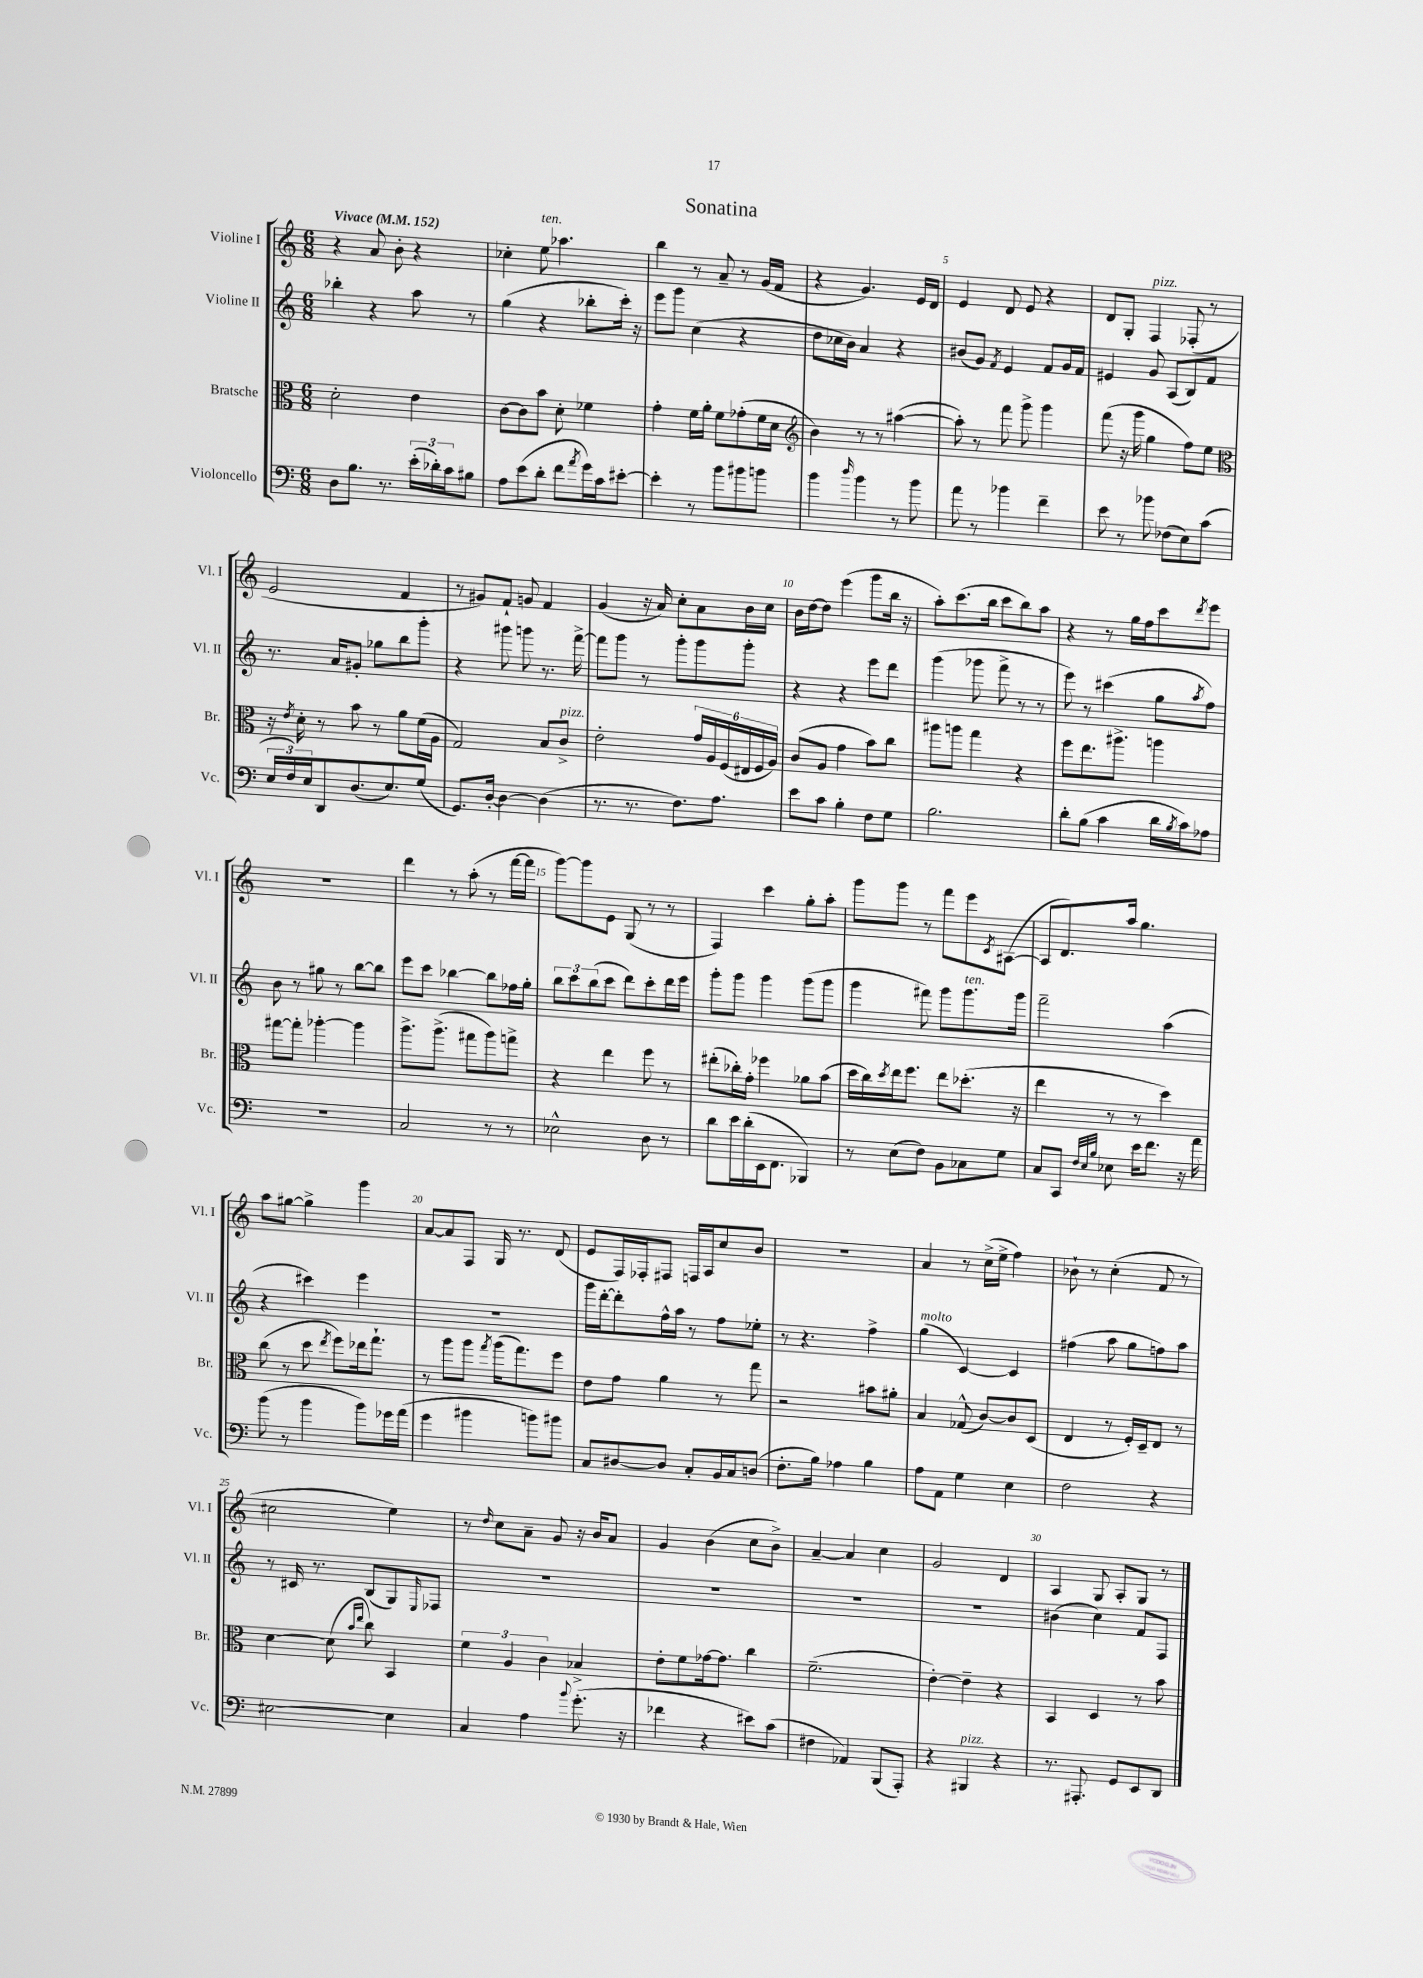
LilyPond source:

\header { title = "Sonatina" }
<<
\new StaffGroup <<
\new Staff = "s0" \with { instrumentName = "Violine I" shortInstrumentName = "Vl. I" } {
    \clef treble \key c \major \numericTimeSignature \time 6/8 \tempo "Vivace" 4 = 152
    r4 a'8 b'8-. r4 |
    ces''4-. e''8^\markup { \italic "ten." } aes''4. |
    b''4 r8 a'8-- r8 g'16( f'16 |
    r4 g'4.) e'16 d'16 |
    e'4 d'8 e'8 r4 |
    d'8 g8-. f4^\markup { \italic "pizz." } fes8-.( r8 |
    e'2 f'4 |
    r8 gis'8) f'8-! g'8 f'4 |
    g'4( r16 a'16) c''8-. a'8 b'16 c''16 |
    b'16 d''16~ d''8 e'''4( g'''8 b''16 r16 |
    a''8-.) c'''8.( b''16 c'''8 b''8) a''8 |
    r4 r8 g''16 f''16 c'''8 \acciaccatura { d'''8 } e'''8 |
    R2. |
    d'''4 r8 a''8-.( r8 f'''16~ f'''16 |
    g'''8~) g'''8 e'8 g8( r8 r8 |
    f4) c'''4 g''8-. a''8-. |
    g'''8 g'''8 r8 f'''8 e'''8 \acciaccatura { c'8 } ais8~( |
    ais8 d'8.) a''16 g''4. |
    a''8 gis''8~ gis''4-> g'''4 |
    a'8~ a'8 f8 g16 r8. d'8( |
    e'8 f16) fes16-. fis8 f16 a16 c''8 b'8 |
    R2. |
    a'4 r8 c''16->( e''16-> f''4) |
    bes'8-! r8 c''4-.( f'8 r8 |
    cis''2 e''4) |
    r8 \grace { d''16 } c''8 a'8-- g'8 r16 b'16 a'8 |
    g'4 b'4( c''8 b'8->) |
    a'4~-- a'4 c''4 |
    g'2 d'4 |
    a4 g8 a8-. g8 r8 \bar "|." |
}
\new Staff = "s1" \with { instrumentName = "Violine II" shortInstrumentName = "Vl. II" } {
    \clef treble \key c \major \numericTimeSignature \time 6/8
    bes''4-. r4 a''8 r8 |
    g''4( r4 bes''8-. c'''16-.) r16 |
    e'''8 g'''8 c''4( r4 |
    d''8 ces''16 b'16) a'4 r4 |
    bis'8( g'8) \acciaccatura { f'8 } e'4 f'8 g'16 f'16 |
    eis'4 g'8 a8( b8) f'8 |
    r8. a'16 gis'8-. ges''8 b''8 g'''8-. |
    r4 gis'''8 g'''8 r8. f'''16~-> |
    f'''8 g'''8 r8 g'''8-. g'''8 g'''8-. |
    r4 r4 e'''8 d'''8 |
    g'''4( ges'''8 f'''8-> r8 r8 |
    e'''8) r8 cis'''4( g''8 \acciaccatura { a''8 } f''8) |
    b'8 r8 gis''8 r8 b''8~ b''8 |
    e'''8 c'''8 bes''4~ bes''8 fes''16 g''16-. |
    \tuplet 3/2 { b''8 c'''8 b''8( } c'''8 d'''8) c'''8-. d'''16 e'''16 |
    g'''8-. g'''8 g'''4 g'''8( g'''8 |
    g'''4 fis'''8) g'''8 g'''8.^\markup { \italic "ten." } g'''16 |
    f'''2-- a''4( |
    r4 cis'''4) e'''4 |
    R2. |
    g'''16 d'''16~-. d'''8-. f''16-^ a''16 r8 f''8 ees''8-. |
    r8 r4. f''4-> |
    g''4^\markup { \italic "molto" }( c'4~) c'4 |
    fis''4( a''8 g''8 f''8) a''8 |
    r8 cis'16 r8. b8( g8) \grace { e16 } fes8 |
    R2. |
    R2. |
    R2. |
    R2. |
    bis'4( c''4) f'8 f8 \bar "|." |
}
\new Staff = "s2" \with { instrumentName = "Bratsche" shortInstrumentName = "Br." } {
    \clef alto \key c \major \numericTimeSignature \time 6/8
    d'2-. e'4 |
    c'8~ c'8 b'8 d'8-. fes'4 |
    g'4-. f'16 a'16-. f'8 ges'8-.( f'16 d'16 |
    \clef treble b'4) r8 r8 ais''4~( |
    ais''8-.) r8 f'''8 g'''8-> g'''4 |
    f'''8( r16 g'''16 g''4 f''8) e''8 |
    \clef alto r16 \acciaccatura { e'8 } d'16-. r8 b'8 r8 a'8 f'16( a16 |
    g2) b8 c'8->^\markup { \italic "pizz." } |
    e'2-. \tuplet 6/4 { g'16 a16 f16( eis16 f16 a16) } |
    c'8( a8 g'4 b'8) c''8 |
    ais''8 a''8 g''4 r4 |
    f''8 e''8. ais''8.-> a''4 |
    gis''8~ gis''8-. aes''4~-. aes''4 |
    a''8.-> a''8.->( gis''8 a''8) g''8-> |
    r4 e''4 f''8 r8 |
    eis''8-.( ces''16-.) g'16-. fes''4 aes'8 b'8( |
    d''16 c''16) \acciaccatura { d''8 } e''16 f''8. e''8 des''8.-.( r16 |
    e''4 r8 r8 d''4) |
    c''8( r8 d''8 \acciaccatura { e''8 } f''8) ees''16 g''8.-! |
    r8 a''8 a''8 \acciaccatura { g''8 } a''16( g''8.) f''8 |
    e'8 g'8 a'4 r8 g''8 |
    r2 bis'8 ais'8-. |
    b4 ges8-^( c'8~) c'8 d8( |
    e4 r8 f16-.) d16-- e8 r8 |
    d'4~ d'8( \grace { b'16 e''16 } c''8) b,4 |
    \tuplet 3/2 { f'4 a4 c'4 } bes4-> |
    e'8-. f'8 ges'16~ ges'8. c''4 |
    f'2.--( |
    e'4~-.) e'4-- r4 |
    b,4 d4 r8 b'8 \bar "|." |
}
\new Staff = "s3" \with { instrumentName = "Violoncello" shortInstrumentName = "Vc." } {
    \clef bass \key c \major \numericTimeSignature \time 6/8
    d8 b8. r8. \tuplet 3/2 { e'16-.( des'16-.) c'16 } bis8 |
    a8 e'8( d'8-. f'8 \acciaccatura { a'8 } g'16) c'16 eis'8~-. |
    eis'4-. r8 b'8 bis'8 b'8 |
    b'4 \grace { d''16 } b'4 r8 b'8 |
    a'8 r8 bes'4 f'4-- |
    e'8 r8 bes'8 fes8( e8) c'8( |
    \tuplet 3/2 { e16 f16) e16 } d,8 d8.( e8.) g8( |
    g,8.) d16~-. d4~ d4( |
    r8. r8. f8.) a8. |
    e'8 c'8 b4-. f8 g8 |
    b2. |
    d'8-. b8( c'4 d'16 \acciaccatura { b8 } c'16) aes8 |
    R2. |
    c2 r8 r8 |
    ees2-^ d8 r8 |
    d'8 e'16 d'16-.( e,16 f,8. bes,,4) |
    r8 e8( f8) b,8 ces8 g8 |
    c8 c,8 \grace { f32 e32 b32 } ees8 e'16 f'8. r16 a'16 |
    b'8( r8 b'4 b'8) ges'16 a'16( |
    g'4 bis'4 b'8) bis'8 |
    c8 dis8~ dis8 c8-. b,16 c16 d8( |
    f8.-. b16) aes4 b4 |
    a8 a,8 g4 e4 |
    f2 r4 |
    eis2~ eis4 |
    c4 a4 \appoggiatura { b'8 } g'8.-.( r16 |
    fes'4 r4 eis'8) c'8( |
    fis4 aes,4) b,,8( a,,8-.) |
    r4 bis,,4^\markup { \italic "pizz." } r4 |
    r8. ais,,8.-. g,8 e,8 d,8 \bar "|." |
}
>>
>>
\layout { \context { \Score \override BarNumber.break-visibility = ##(#f #t #t) barNumberVisibility = #(every-nth-bar-number-visible 5) } }
